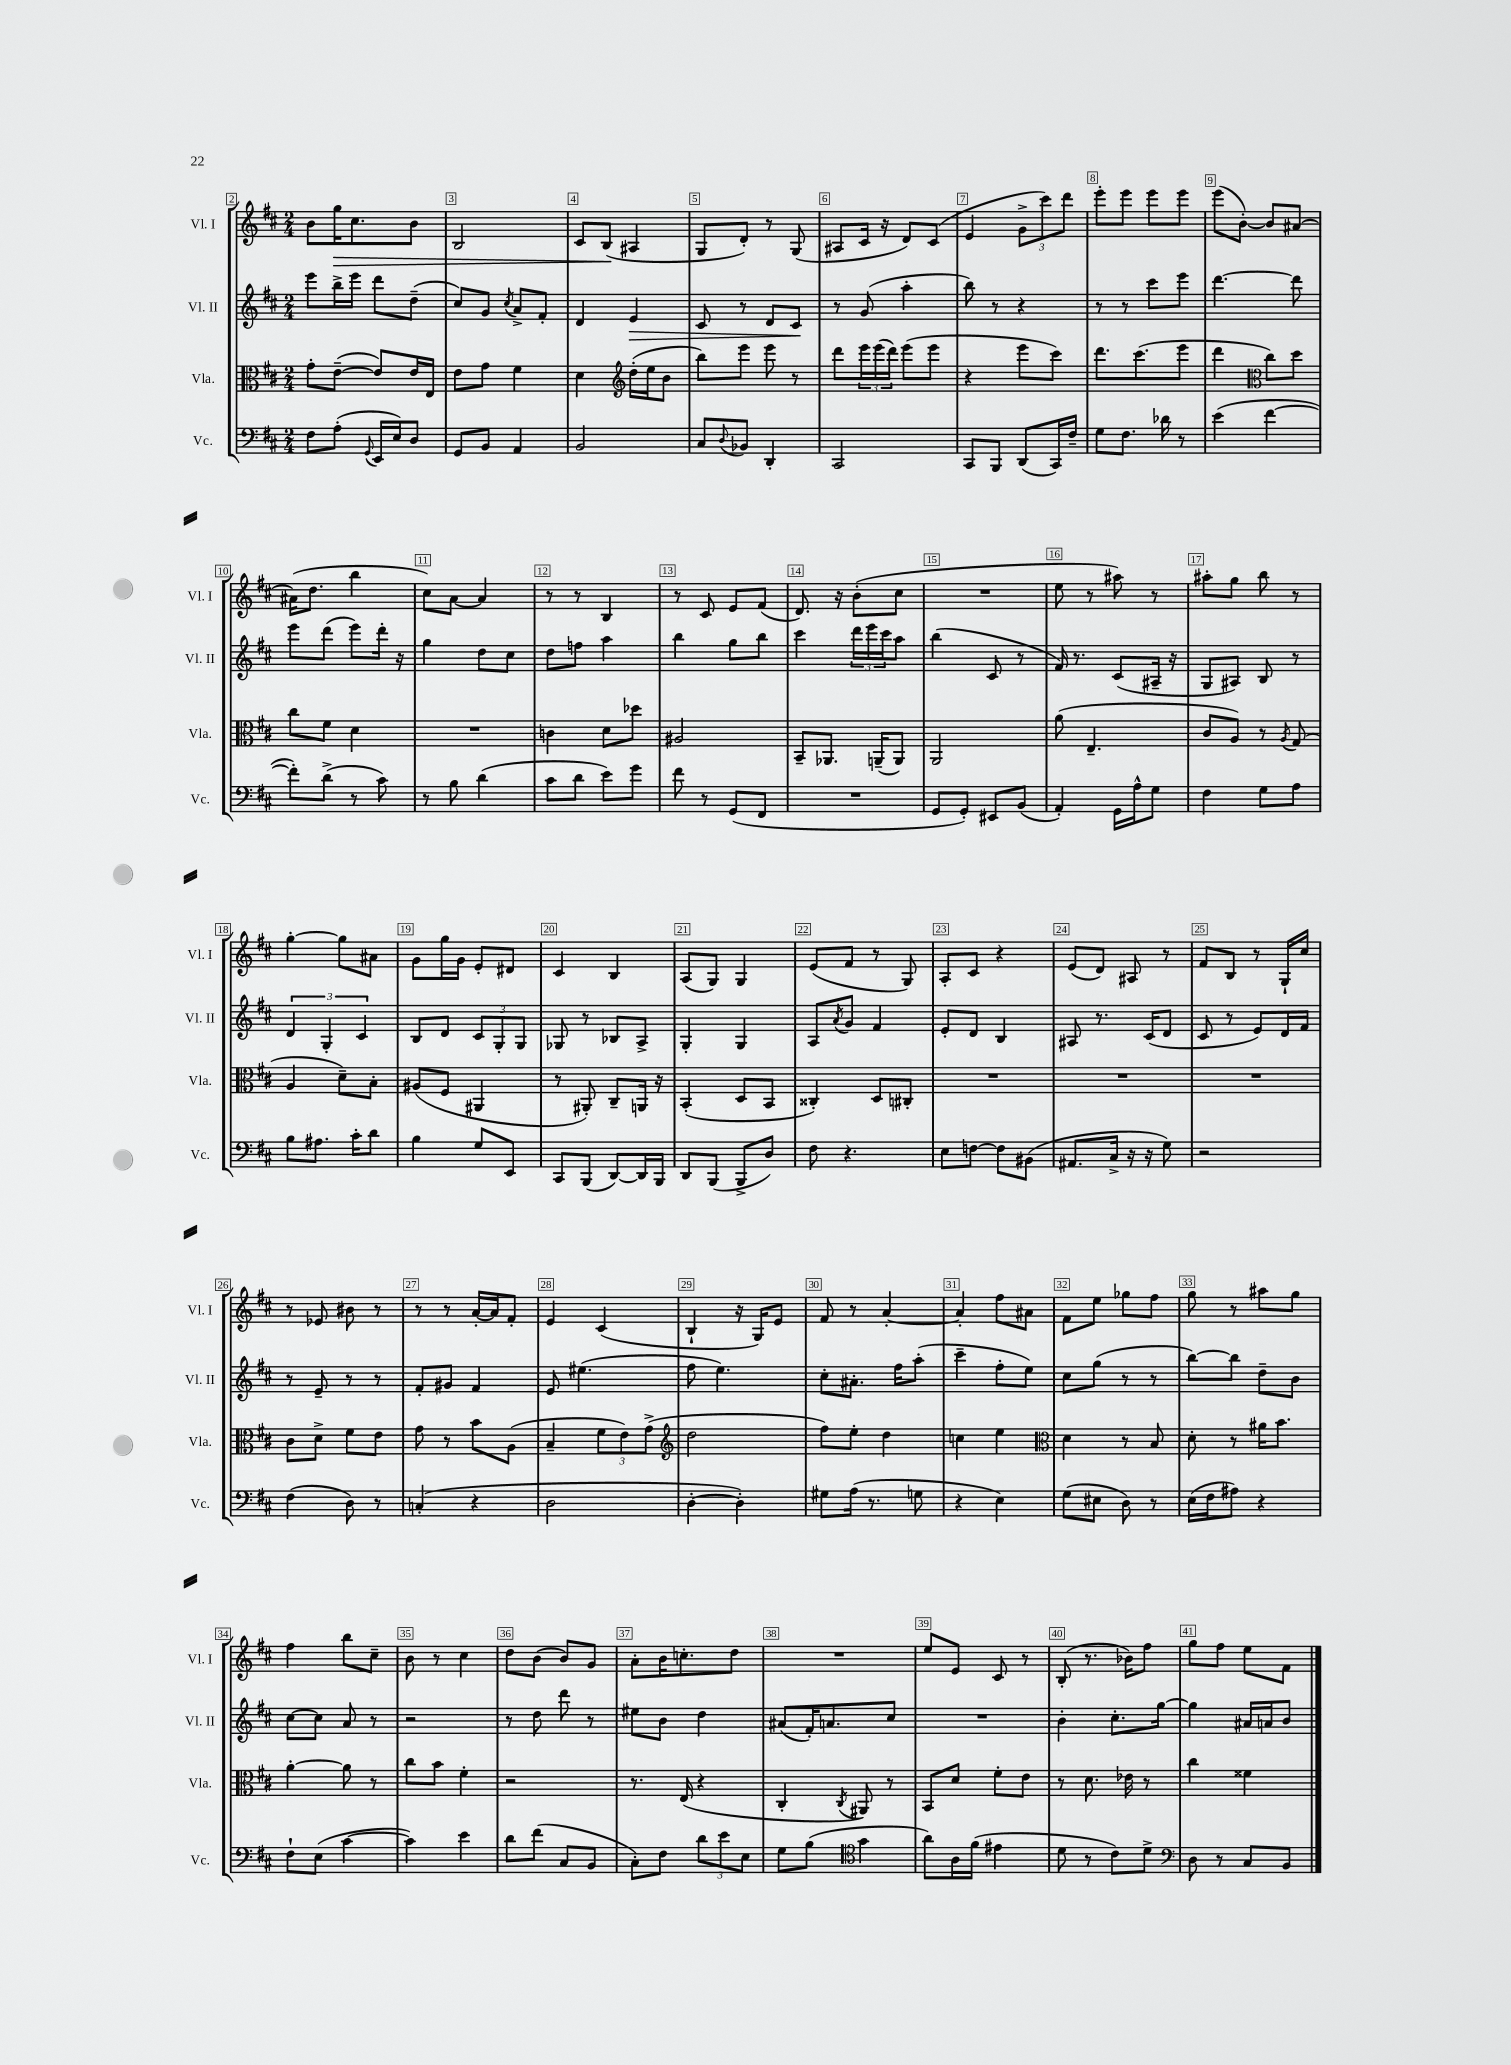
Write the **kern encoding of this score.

**kern	**kern	**kern	**kern
*staff4	*staff3	*staff2	*staff1
*clefF4	*clefC3	*clefG2	*clefG2
*k[f#c#]	*k[f#c#]	*k[f#c#]	*k[f#c#]
*M2/4	*M2/4	*M2/4	*M2/4
8F#	8g'	8eee	8b
(8A'	([8e~	16bb^	16gg
.	.	16eee	8.cc#
8qqGG	.	.	.
16EE	8e])	8ddd	.
16E)	.	.	.
8D	16e	(8dd~	8b
.	16E	.	.
=	=	=	=
8GG	8e	8cc#)	2B
8BB	8g	8g	.
.	.	8qcc#	.
4AA	4f#	8a^	.
.	.	8f#'	.
=	=	=	=
2BB	4d	4d	8c#
.	.	.	(8B
*	*clefG2	*	*
.	(16dd'	4e	4A#
.	16ee	.	.
.	8b	.	.
=	=	=	=
8C#	8bb)	8c#	8G
8qqD	.	.	.
8BB-	8eee	8r	8d')
4DD'	8eee	8d	8r
.	8r	8c#	(8G
=	=	=	=
2CC#	8ddd	8r	8A#
.	24eee	(8g	16c#
.	(24eee	.	.
.	.	.	16r
.	24ddd)	.	.
.	(8eee	4aa'	8d)
.	8eee	.	(8c#
=	=	=	=
8CC#	4r	8bb)	4e
8BBB	.	8r	.
(8DD	8eee	4r	12g^
.	.	.	12ccc#)
16CC#)	8ccc#)	.	.
.	.	.	12ddd
16F#~	.	.	.
=	=	=	=
8G	8.ddd	8r	8eee'
8.F#	.	8r	8eee
.	(8.ccc#	.	.
.	.	8ccc#	8eee
16d-	.	.	.
8r	8eee	8eee	8eee
=	=	=	=
(4e	4ddd	[4.ddd	(8eee
.	.	.	[8b')
*	*clefC3	*	*
[4f#	8cc#)	.	8b]
.	8dd	8ddd]	[8a#
=	=	=	=
8f#'])	8cc#	8eee	(16a#]
.	.	.	8.dd
(8d^	8f#	(8ddd	.
8r	4d	8eee)	4bb
8c#)	.	16ddd'	.
.	.	16r	.
=	=	=	=
8r	2r	4gg	8cc#)
8B	.	.	[8a
(4d	.	8dd	4a]
.	.	8cc#	.
=	=	=	=
8c#	4c	8dd	8r
8d	.	8ff	8r
8e)	8d	4aa	4B
8g	8dd-	.	.
=	=	=	=
8f#	2A#	4bb	8r
8r	.	.	8c#
(8GG	.	8gg	8e
8FF#	.	8bb	(8f#
=	=	=	=
2r	8BB~	4ccc#	8.d)
.	8.AA-	.	.
.	.	.	16r
.	.	24ddd	(8b'
.	.	24eee	.
.	(16AA~	.	.
.	.	24ccc#	.
.	8AA)	8aa	8cc#
=	=	=	=
8GG	2AA	(4bb	2r
8GG')	.	.	.
8EE#	.	8c#	.
(8BB	.	8r	.
=	=	=	=
4AA')	(8a	16f#)	8ee
.	.	8.r	.
.	4.E~	.	8r
16GG	.	(8c#	8aa#)
16A^^	.	.	.
8G	.	16A#~	8r
.	.	16r	.
=	=	=	=
4F#	8c#	8G	8aa#'
.	8A)	8A#)	8gg
8G	8r	8B	8bb
.	8qA	.	.
8A	(8G	8r	8r
=	=	=	=
8B	4A	6d	[4gg'
8.A#	.	.	.
.	.	6G'	.
.	8d~)	.	8gg]
16c#'	.	.	.
.	.	6c#	.
8d	8B'	.	8a#
=	=	=	=
4B	(8A#	8B	8g
.	8F#	8d	16gg
.	.	.	16g
8G	4AA#	12c#	8e'
.	.	12G'	.
8EE	.	.	8d#
.	.	12G	.
=	=	=	=
8CC#	8r	8G-	4c#
(8BBB	8AA#')	8r	.
[8DD)	8C#~	8B-	4B
16DD]	16AA	8A^	.
16BBB	16r	.	.
=	=	=	=
8DD	(4BB'	4G'	(8A
(8BBB	.	.	8G)
8BBB^	8D	4G	4G
8D)	8BB	.	.
=	=	=	=
8F#	4C##')	8A	(8e
.	.	8qa	.
4.r	.	8g	8f#
.	8D	4f#	8r
.	8C#'	.	8G)
=	=	=	=
8E	2r	8e'	8A'
[8F	.	8d	8c#
8F]	.	4B	4r
(8BB#	.	.	.
=	=	=	=
8.AA#	2r	8A#	(8e
.	.	8.r	8d)
16C#^	.	.	.
16r	.	.	8A#
16r	.	(16c#	.
8G)	.	8d	8r
=	=	=	=
2r	2r	8c#	8f#
.	.	8r	8B
.	.	8e)	8r
.	.	16d	16G`
.	.	16f#	16cc#
=	=	=	=
(4F#	8c#	8r	8r
.	8d^	8e~	8e-
8D)	8f#	8r	8b#
8r	8e	8r	8r
=	=	=	=
(4C'	8g	8f#'	8r
.	8r	8g#	8r
4r	8b	4f#	[16a'
.	.	.	16a]
.	(8A	.	8f#'
=	=	=	=
2D	4B~	8e	4e
.	.	(4.ee#	.
.	12f#	.	(4c#
.	12e)	.	.
.	(12g^	.	.
=	=	=	=
*	*clefG2	*	*
[4D'	2dd	8ff#	4B`
.	.	4.ee)	.
4D'])	.	.	16r
.	.	.	16G)
.	.	.	8e
=	=	=	=
8G#	8ff#)	8cc#'	8f#
(16A	8ee'	8.a#'	8r
8.r	.	.	.
.	4dd	.	[4a'
.	.	16ff#	.
8G	.	(8aa'	.
=	=	=	=
4r	4cc	4ccc#~	4a']
4E)	4ee	8ff#'	8ff#
.	.	8ee)	8a#
=	=	=	=
*	*clefC3	*	*
(8G	4d	8cc#	8f#
8E#	.	(8gg	8ee
8D)	8r	8r	8gg-
8r	8B	8r	8ff#
=	=	=	=
(16E	8d'	[8bb)	8gg
16F#	.	.	.
8A#)	8r	8bb]	8r
4r	16a#	8dd~	8aa#
.	8.b	.	.
.	.	8b	8gg
=	=	=	=
8F#`	[4a'	[8cc#	4ff#
(8E	.	8cc#]	.
[4c#	8a]	8a	8bb
.	8r	8r	8cc#~
=	=	=	=
4c#])	8cc#	2r	8b
.	8b	.	8r
4e	4f#'	.	4cc#
=	=	=	=
8d	2r	8r	8dd
(8f#	.	8dd	(8b
8C#	.	8ddd	8b)
8BB	.	8r	8g
=	=	=	=
8C#')	8.r	8ee#	8a'
8F#	.	8b	16b
.	(16E	.	8.cc'
12d	4r	4dd	.
12e	.	.	.
.	.	.	8dd
12E	.	.	.
=	=	=	=
8G	4C#'	(8a#	2r
(8B	.	16f#')	.
.	.	8.a	.
*clefC4	*	*	*
.	8qC#	.	.
4g	8AA#)	.	.
.	8r	8cc#	.
=	=	=	=
8a)	8BB	2r	8ee
16A	8d	.	8e
(16f#	.	.	.
4e#	8f#'	.	8c#
.	8e	.	8r
=	=	=	=
8d	8r	4b'	(8B'
8r	8.d	.	8.r
8c#)	.	8.cc#'	.
.	16e-	.	16b-)
8d^	8r	.	8ff#
.	.	[16gg	.
=	=	=	=
*clefF4	*	*	*
8D	4cc#	4gg]	8gg
8r	.	.	8ff#
8C#	4f##	16a#	8ee
.	.	16a	.
8BB	.	8b	8f#
==	==	==	==
*-	*-	*-	*-
